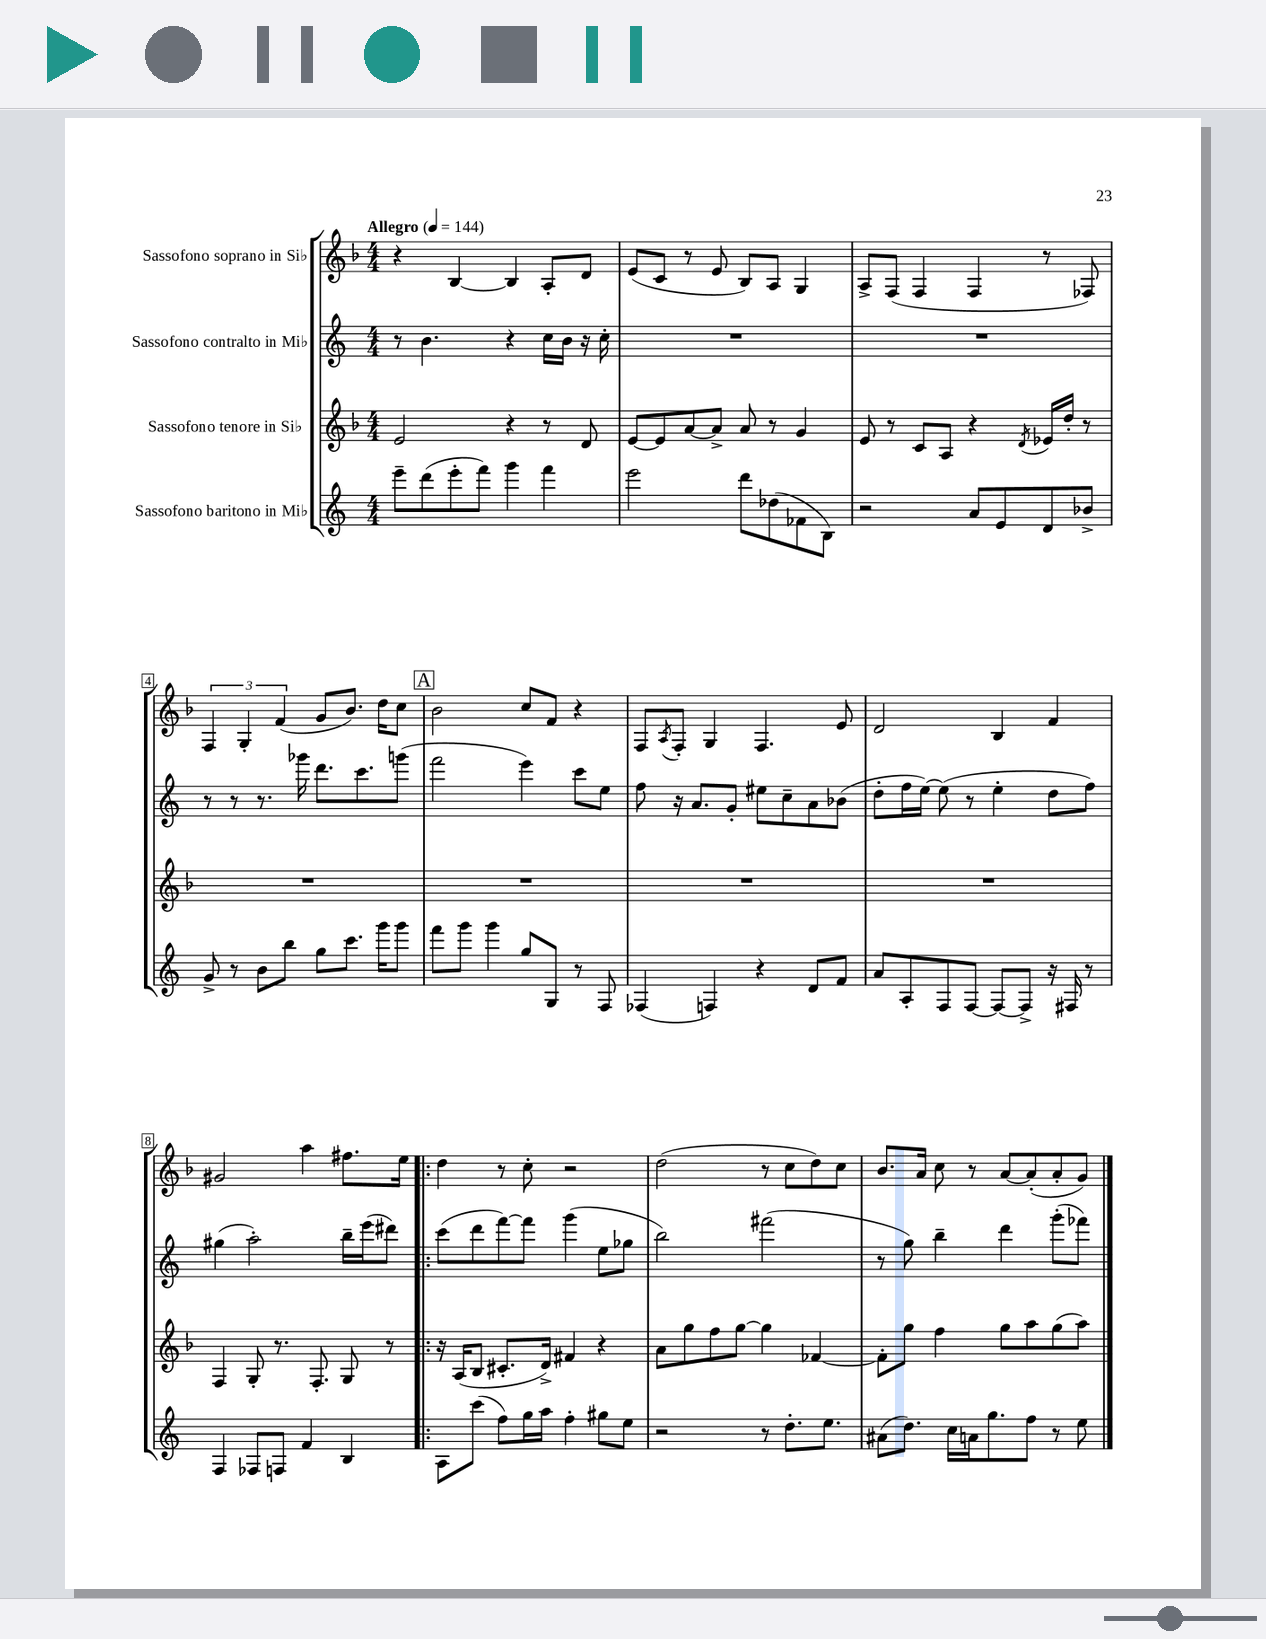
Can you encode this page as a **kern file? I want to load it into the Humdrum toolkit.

**kern	**kern	**kern	**kern
*part4	*part3	*part2	*part1
*staff4	*staff3	*staff2	*staff1
*I"Sassofono baritono in Mi♭	*I"Sassofono tenore in Si♭	*I"Sassofono contralto in Mi♭	*I"Sassofono soprano in Si♭
*clefG2	*clefG2	*clefG2	*clefG2
*k[]	*k[b-]	*k[]	*k[b-]
*M4/4	*M4/4	*M4/4	*M4/4
*MM144	*MM144	*MM144	*MM144
=1	=1	=1	=1
!	!	!	!LO:TX:a:B:t=Allegro
8eee~\L	2e/	8r	4r
(8ddd\	.	4.b\	.
8eee'\	.	.	[4B-/
8fff\J)	.	.	.
4ggg\	4r	4r	4B-/]
4fff\	8r	16cc\LL	8A'/L
.	.	16b\JJ	.
.	8d/	16r	8d/J
.	.	16cc'\	.
=2	=2	=2	=2
2eee\	[8e/L	1r	(8e/L
.	8e/]	.	8c/J
.	[8a/	.	8r
.	8a^/J]	.	8e/
8ddd\L	8a/	.	8B-/L)
(8dd-X\	8r	.	8A/J
8f-X\	4g/	.	4G/
8B\J)	.	.	.
=3	=3	=3	=3
2r	8e/	1r	8A^/L
.	8r	.	(8F/J
.	8c/L	.	4F/
.	8A/J	.	.
8a/L	4r	.	4F/
8e/	.	.	.
.	8qd/	.	.
8d/	16e-X/LL	.	8r
.	16dd'/JJ	.	.
8b-X^/J	8r	.	8F-X/)
!!LO:LB:g=z
=4	=4	=4	=4
8g^/	1r	8r	6F/
8r	.	8r	.
.	.	.	6G'/
8b\L	.	8.r	.
.	.	.	(6f/
8bb\J	.	.	.
.	.	16ggg-X\	.
8gg\L	.	8.ddd\L	8g/L
8.ccc\J	.	.	8.b-/J)
.	.	8.ccc\	.
16ggg\KL	.	.	16dd\KL
8ggg\J	.	(8gggn\J	8cc\J
!!LO:REH:place=s1:t=A
=5	=5	=5	=5
8fff\L	1r	2fff\	2b-\
8ggg\J	.	.	.
4ggg\	.	.	.
8gg/L	.	4eee\)	8cc/L
8G/J	.	.	8f/J
8r	.	8ccc\L	4r
8F/	.	8ee\J	.
=6	=6	=6	=6
(4F-X/	1r	8ff\	8F/L
.	.	.	8qA/
.	.	16r	8F'/J
.	.	8.a/L	.
4Fn/)	.	.	4G/
.	.	8g'/J	.
4r	.	8ee#X\L	4.F/
.	.	8cc~\	.
8d/L	.	8a\	.
8f/J	.	(8b-X\J	8e/
=7	=7	=7	=7
8a/L	1r	8dd'\L	2d/
8A'/	.	16ff\L	.
.	.	[16ee\JJ)	.
8F/	.	(8ee\]	.
[8F/J	.	8r	.
8F/L_	.	4ee'\	4B-/
8F^/J]	.	.	.
16r	.	8dd\L	4f/
16F#X/	.	.	.
8r	.	8ff\J)	.
!!LO:LB:g=z
=8	=8	=8	=8
4F/	4F/	(4gg#X\	2g#X/
8F-X/L	8G'/	2aa'\)	.
8Fn/J	8.r	.	.
4f/	.	.	4aa\
.	8.F'/	.	.
4B/	8G/	16bb~\LL	8.ff#X\L
.	.	(16eee\J	.
.	8r	8ddd#X\J)	.
.	.	.	16ee\Jk
=9!|:	=9!|:	=9!|:	=9!|:
8A\L	16r	(8ccc\L	4dd\
.	(16A/KL	.	.
(8ccc\J	8B-/J	8ddd\	.
8ff\L)	8.c#X'/L	[8fff\)	8r
16gg\L	.	8fff\J]	8cc'\
16aa\JJ	16d^/Jk)	.	.
4ff'\	4f#X/	(4ggg\	2r
8gg#X\L	4r	8ee\L	.
8ee\J	.	8gg-X\J	.
=10	=10	=10	=10
2r	8a\L	2bb\)	(2dd\
.	8gg\	.	.
.	8ff\	.	.
.	[8gg\J	.	.
8r	4gg\]	(2fff#X\	8r
8.dd'\L	.	.	8cc\L
.	[4f-X/	.	8dd\)
8.ee\J	.	.	.
.	.	.	8cc\J
=11	=11	=11	=11
(8a#X\L	8f-'\L]	8r	8.b-/L
8.dd\J)	8gg\J	8gg\)	.
.	.	.	16a/Jk
.	4ff\	4bb~\	8cc\
16cc\LL	.	.	.
16an\J	.	.	8r
8.gg\	.	.	.
.	8gg\L	4ddd\	[8a/L
8ff\J	8aa\	.	(8a'/]
8r	(8gg\	(8ggg'\L	8a'/
8ee\	8aa\J)	8fff-X\J)	8g/J)
==	==	==	==
*-	*-	*-	*-
